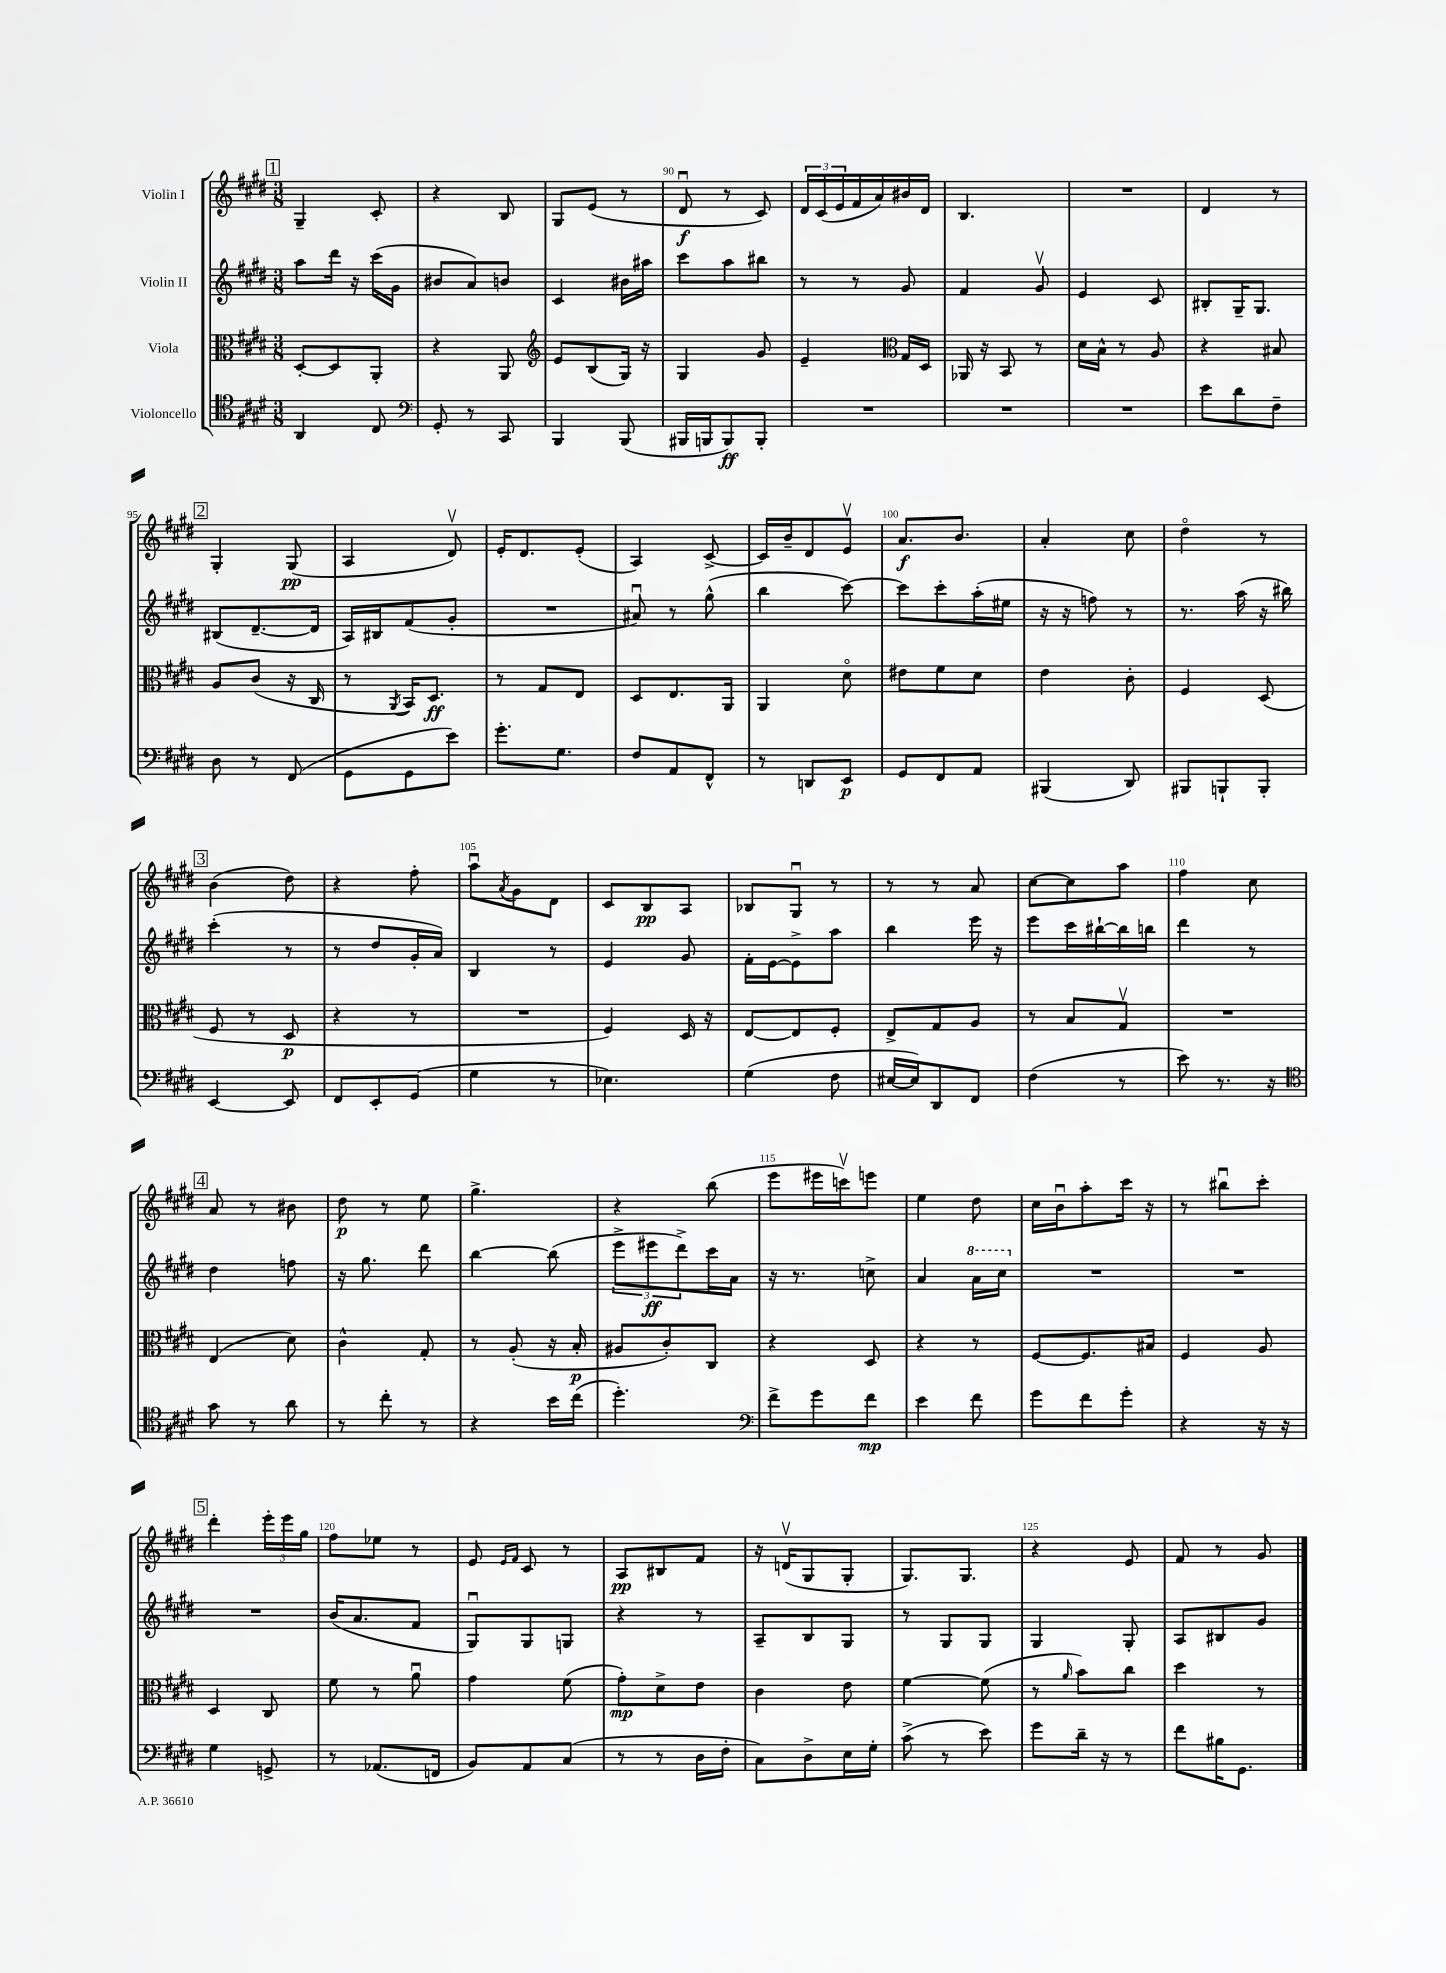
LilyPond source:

<<
\new StaffGroup <<
\new Staff = "s0" \with { instrumentName = "Violin I" } {
    \clef treble \key e \major \numericTimeSignature \time 3/8
    \mark \markup { \box "1" } gis4-- cis'8-. |
    r4 b8 |
    gis8 e'8( r8 |
    dis'8\downbow\f r8 cis'8) |
    \tuplet 3/2 { dis'16 cis'16( e'16 } fis'16 a'16) bis'16 dis'16 |
    b4. |
    R4. |
    dis'4 r8 |
    \mark \markup { \box "2" } gis4-. gis8\pp( |
    a4 dis'8\upbow) |
    e'16-. dis'8. e'8-.( |
    a4) cis'8~-> |
    cis'16 b'16-- dis'8 e'8\upbow |
    a'8.\f b'8. |
    a'4-. cis''8 |
    dis''4\flageolet r8 |
    \mark \markup { \box "3" } b'4( dis''8) |
    r4 fis''8-. |
    a''8\downbow \acciaccatura { a'8 } gis'8 dis'8 |
    cis'8 b8\pp a8 |
    bes8 gis8\downbow r8 |
    r8 r8 a'8 |
    cis''8~ cis''8 a''8 |
    fis''4 cis''8 |
    \mark \markup { \box "4" } a'8 r8 bis'8 |
    dis''8\p r8 e''8 |
    gis''4.-> |
    r4 b''8( |
    e'''8 eis'''16 c'''16\upbow) e'''8 |
    e''4 dis''8 |
    cis''16 b'16\downbow a''8-. cis'''16 r16 |
    r8 bis''8\downbow cis'''8-. |
    \mark \markup { \box "5" } dis'''4-. \tuplet 3/2 { e'''16-. e'''16 gis''16 } |
    fis''8 ees''8 r8 |
    e'8 \grace { e'16 fis'16 } cis'8 r8 |
    a8\pp bis8 fis'8 |
    r16 d'16\upbow( gis8 gis8-. |
    gis8.) gis8. |
    r4 e'8 |
    fis'8 r8 gis'8 \bar "|." |
}
\new Staff = "s1" \with { instrumentName = "Violin II" } {
    \clef treble \key e \major \numericTimeSignature \time 3/8
    \mark \markup { \box "1" } a''8 dis'''16 r16 cis'''16( gis'16 |
    bis'8 a'8) b'8 |
    cis'4 bis'16 ais''16 |
    cis'''8 a''8 bis''8 |
    r8 r8 gis'8 |
    fis'4 gis'8\upbow |
    e'4 cis'8 |
    bis8-. gis16-- gis8. |
    \mark \markup { \box "2" } bis8( dis'8.~-- dis'16 |
    a16) bis16 fis'8( gis'8-. |
    R4. |
    ais'8\downbow) r8 gis''8-^( |
    b''4 cis'''8~) |
    cis'''8 cis'''8-. a''16-.( eis''16 |
    r16 r16 f''8) r8 |
    r8. a''16( r16 bis''16) |
    \mark \markup { \box "3" } cis'''4-.( r8 |
    r8 dis''8 gis'16-. a'16) |
    b4 r8 |
    e'4 gis'8 |
    fis'16-. e'16~ e'8-> a''8 |
    b''4 e'''16 r16 |
    e'''8 cis'''16 bis''16~-! bis''16 b''16 |
    dis'''4 r8 |
    \mark \markup { \box "4" } dis''4 f''8 |
    r16 gis''8. dis'''8 |
    b''4~ b''8( |
    \tuplet 3/2 { e'''8-> eis'''8\ff dis'''8->) } cis'''16 a'16 |
    r16 r8. c''8-> |
    a'4 \ottava #1 a''16 cis'''16 \ottava #0 |
    R4. |
    R4. |
    \mark \markup { \box "5" } R4. |
    b'16( a'8. fis'8 |
    gis8\downbow) gis8 g8 |
    r4 r8 |
    a8-- b8 gis8 |
    r8 gis8 gis8 |
    gis4 gis8-. |
    a8 bis8 gis'8 \bar "|." |
}
\new Staff = "s2" \with { instrumentName = "Viola" } {
    \clef alto \key e \major \numericTimeSignature \time 3/8
    \mark \markup { \box "1" } dis8~-. dis8 a,8-. |
    r4 a,8 |
    \clef treble e'8 b8( gis16) r16 |
    gis4 gis'8 |
    e'4-- \clef alto gis16 dis16 |
    aes,16 r16 b,8 r8 |
    dis'16 b16-^ r8 a8 |
    r4 bis8 |
    \mark \markup { \box "2" } a8 cis'8( r16 cis16 |
    r8 \acciaccatura { a,8 } b,16) dis8.\ff |
    r8 gis8 e8 |
    dis8 e8. a,16 |
    a,4 dis'8\flageolet |
    eis'8 fis'8 dis'8 |
    e'4 cis'8-. |
    fis4 dis8( |
    \mark \markup { \box "3" } fis8 r8 dis8\p |
    r4 r8 |
    R4. |
    fis4) dis16 r16 |
    e8~ e8 fis8-. |
    e8-> gis8 a8 |
    r8 b8 gis8\upbow |
    R4. |
    \mark \markup { \box "4" } e4( dis'8) |
    cis'4-^ gis8-. |
    r8 a8-.( r16 b16-.\p |
    ais8 cis'8-.) cis8 |
    r4 dis8 |
    r4 r8 |
    fis8~ fis8. bis16 |
    fis4 a8 |
    \mark \markup { \box "5" } dis4 cis8 |
    fis'8 r8 a'8\downbow |
    gis'4 fis'8( |
    gis'8-.\mp) dis'8-> e'8 |
    cis'4 e'8 |
    fis'4~ fis'8( |
    r8 \grace { a'16 } b'8) cis''8 |
    dis''4 r8 \bar "|." |
}
\new Staff = "s3" \with { instrumentName = "Violoncello" } {
    \clef tenor \key e \major \numericTimeSignature \time 3/8
    \mark \markup { \box "1" } a,4 cis8 |
    \clef bass gis,8-. r8 cis,8 |
    b,,4 b,,8( |
    bis,,16 b,,16 b,,8\ff) b,,8-. |
    R4. |
    R4. |
    R4. |
    e'8 dis'8 fis8-- |
    \mark \markup { \box "2" } dis8 r8 fis,8( |
    gis,8 gis,8 e'8) |
    gis'8.-. gis8. |
    fis8 a,8 fis,8-^ |
    r8 d,8 e,8\p |
    gis,8 fis,8 a,8 |
    bis,,4( dis,8) |
    bis,,8 b,,8-! b,,8-. |
    \mark \markup { \box "3" } e,4~ e,8 |
    fis,8 e,8-. gis,8( |
    gis4 r8 |
    ees4.) |
    gis4( fis8 |
    eis16~ eis16) dis,8 fis,8 |
    fis4( r8 |
    e'8) r8. r16 |
    \mark \markup { \box "4" } \clef tenor gis'8 r8 a'8 |
    r8 cis''8-. r8 |
    r4 b'16 cis''16( |
    dis''4.-.) |
    \clef bass fis'8-> gis'8 fis'8\mp |
    e'4 fis'8 |
    gis'8 fis'8 gis'8-. |
    r4 r16 r16 |
    \mark \markup { \box "5" } gis4 g,8-> |
    r8 aes,8.( f,16 |
    b,8) a,8 cis8( |
    r8 r8 dis16 fis16-. |
    cis8) dis8-> e16 gis16-. |
    cis'8->( r8 e'8) |
    gis'8 dis'16-- r16 r8 |
    fis'8 bis16 gis,8. \bar "|." |
}
>>
>>
\layout { \context { \Score currentBarNumber = #87 \override BarNumber.break-visibility = ##(#f #t #t) barNumberVisibility = #(every-nth-bar-number-visible 5) } }
